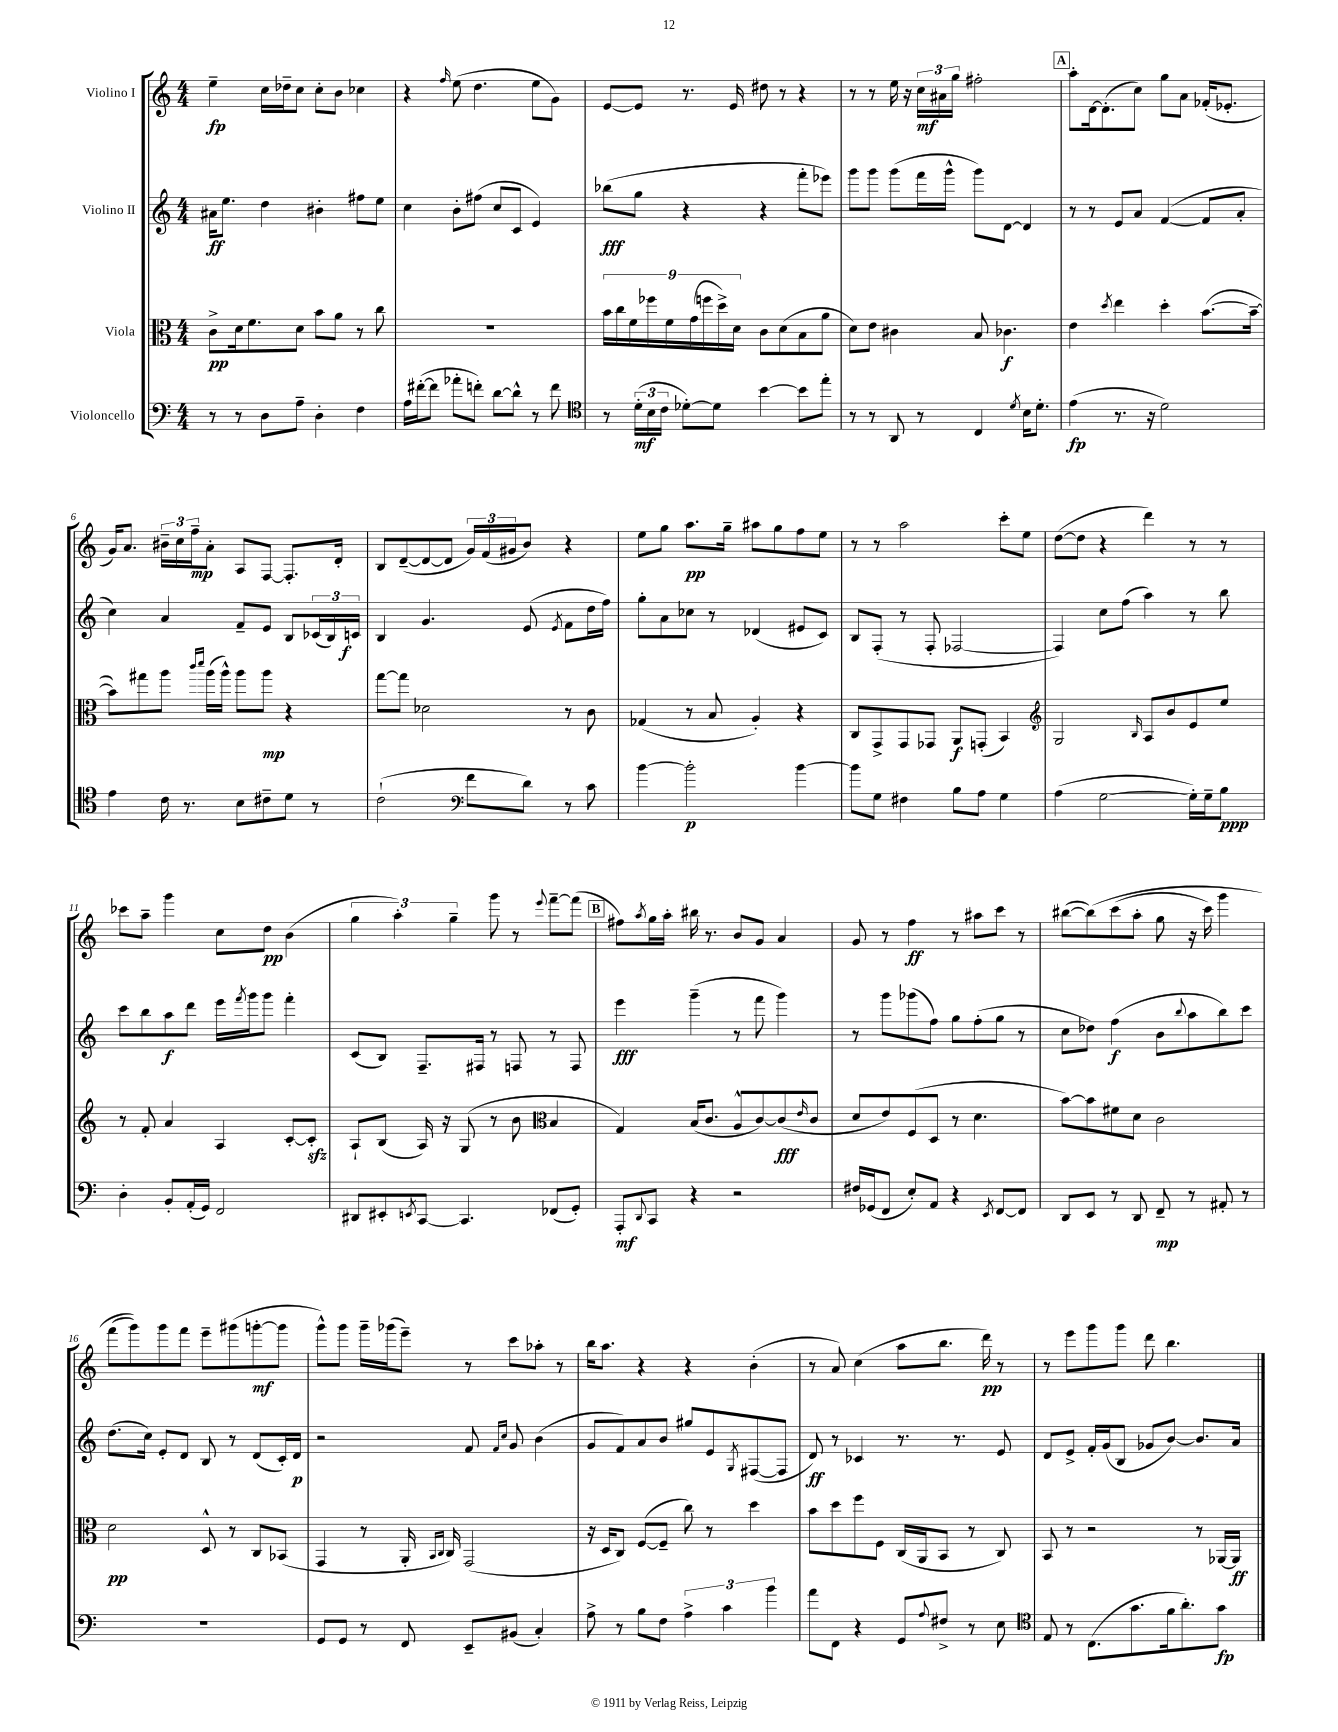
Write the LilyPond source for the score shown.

<<
\new StaffGroup <<
\new Staff = "s0" \with { instrumentName = "Violino I" } {
    \clef treble \key c \major \numericTimeSignature \time 4/4
    e''4--\fp c''16 des''16-- c''8 c''8-. b'8 ces''4 |
    r4 \grace { f''16 } e''8( d''4. e''8 g'8) |
    e'8~ e'8 r8. e'16 dis''8 r8 r4 |
    r8 r8 e''16 r16 \tuplet 3/2 { c''16\mf ais'16 g''16 } fis''2-. |
    \mark \markup { \box "A" } a''8-. d'16~ d'8.-.( c''8) g''8 a'8 fes'16-.( ees'8.-. |
    g'16) a'8. \tuplet 3/2 { bis'16-- c''16 f''16--\mp } a'8-. a8 f8~ f8.-. d'16-. |
    b8 d'8~--( d'8~ d'8 \tuplet 3/2 { g'16) f'16( gis'16 } b'8) r4 |
    e''8 g''8 a''8.\pp g''16-- ais''8 g''8 f''8 e''8 |
    r8 r8 a''2 c'''8-. e''8 |
    d''8~( d''8 r4 d'''4) r8 r8 |
    ces'''8 a''8-- g'''4 c''8 d''8\pp b'4( |
    \tuplet 3/2 { g''4 a''4-.) g''4-- } g'''8 r8 \appoggiatura { e'''8 } f'''8~-- f'''8( |
    \mark \markup { \box "B" } fis''8) \acciaccatura { a''8 } g''16 a''16-. bis''16 r8. b'8 g'8 a'4 |
    g'8 r8 f''4\ff r8 ais''8 c'''8 r8 |
    bis''8~( bis''8)\( c'''8( a''8-. g''8 r16 c'''16) g'''4 |
    f'''8( g'''8)\) g'''8 f'''8 e'''8-- gis'''8( g'''8~-.\mf g'''8 |
    g'''8-^) g'''8 g'''16-- ges'''16( e'''8--) r8 c'''8 aes''8-. r8 |
    b''16 a''8. r4 r4 b'4-.( |
    r8 a'8) c''4( a''8 b''8. d'''16\pp) r8 |
    r8 e'''8 g'''8 g'''8 d'''8 b''4. \bar "|." |
}
\new Staff = "s1" \with { instrumentName = "Violino II" } {
    \clef treble \key c \major \numericTimeSignature \time 4/4
    ais'16\ff e''8. d''4 bis'4-. fis''8 e''8 |
    c''4 b'8-. fis''8( c''8 c'8 e'4) |
    bes''8\fff( g''8 r4 r4 f'''8-. ees'''8) |
    g'''8 g'''8 g'''8( f'''16 g'''16-^ g'''8) d'8~ d'4 |
    \mark \markup { \box "A" } r8 r8 e'8 a'8 f'4~( f'8 a'8-. |
    c''4) a'4 f'8-- e'8 b8 \tuplet 3/2 { ces'16( b16) c'16\f } |
    b4 g'4. e'8( \acciaccatura { e'8 } f'8 d''16 f''16) |
    g''8-. a'8 ces''8 r8 des'4( eis'8 c'8) |
    b8 f8-.( r8 f8-. fes2~ |
    fes4) c''8 f''8( a''4) r8 b''8 |
    c'''8 b''8 a''8\f d'''8 e'''16 \acciaccatura { f'''8 } g'''16 g'''8 f'''4-. |
    c'8( b8) f8.-- fis16 r8 f8 r8 f8 |
    \mark \markup { \box "B" } e'''4\fff g'''4--( r8 f'''8 g'''4) |
    r8 g'''8 ges'''8( f''8) g''8 f''8-.( g''8 r8 |
    c''8 des''8) f''4\f( b'8 \appoggiatura { b''8 } a''8 b''8) c'''8 |
    d''8.( c''16) e'8-. d'8 b8 r8 d'8( c'16-.) d'16\p |
    r2 f'8 \grace { f'16 c''16 } g'8 b'4( |
    g'8 f'8) a'8 b'8 gis''8 e'8 \acciaccatura { g8 } fis8~( fis8 |
    d'8\ff) r8 ces'4 r8. r8. e'8 |
    d'8 e'8-> f'16-. g'16( b8 ges'8 b'8~) b'8. a'16 \bar "|." |
}
\new Staff = "s2" \with { instrumentName = "Viola" } {
    \clef alto \key c \major \numericTimeSignature \time 4/4
    c'8->\pp d'16 f'8. d'8 b'8 a'8 r8 c''8 |
    R1 |
    \tuplet 9/8 { b'16 c''16 f'16 fes''16 f'16 g'16( f''16 d''16->) d'16 } c'8 d'8( b8 a'8 |
    d'8) e'8 cis'4 b8 ces'4.\f |
    \mark \markup { \box "A" } e'4 \acciaccatura { d''8 } e''4 d''4-. b'8.~( b'16~-- |
    b'8) gis''8 a''8 \grace { c'''16 d'''16 } a''16( a''16-^) a''8 a''8\mp r4 |
    g''8~ g''8 des'2 r8 c'8 |
    ges4( r8 b8 a4-.) r4 |
    c8 g,8-> g,8 ges,8 a,8\f g,8-.( b,4) |
    \clef treble g2 \grace { b16 } a8 b'8 e'8 e''8 |
    r8 f'8-. a'4 a4 c'8~-. c'8-.\sfz |
    a8-! b8( a16) r16 g8( r8 b'8 \clef alto b4 |
    \mark \markup { \box "B" } g4) b16( c'8. a8-^ c'8~) c'8\fff( \grace { e'16 } c'8 |
    d'8 e'8) f8( d8 r8 d'4. |
    b'8~) b'8 fis'8 d'8 c'2 |
    d'2\pp d8-^ r8 c8 bes,8( |
    g,4 r8 a,16-. \grace { b,16 c16 } c16) g,2( |
    r16 d16 c8) f8~( f8-- c''8) r8 d''4 |
    b'8 d''8 f''8 f8 c16( a,16 b,8 r8 c8) |
    b,8 r8 r2 r8 aes,16~ aes,16\ff \bar "|." |
}
\new Staff = "s3" \with { instrumentName = "Violoncello" } {
    \clef bass \key c \major \numericTimeSignature \time 4/4
    r8 r8 d8 a8-- d4-. f4 |
    a16 fis'16~-.( fis'8 aes'8-. f'8-.) d'8~ d'8-^ r8 f'8 |
    \clef tenor r8 \tuplet 3/2 { d'16-.\mf( b16 c'16 } des'8~-.) des'8 b'4~ b'8 e''8-. |
    r8 r8 a,8 r8 c4 \acciaccatura { d'8 } b16 d'8.-. |
    \mark \markup { \box "A" } e'4\fp( r8. r16 d'2) |
    e'4 c'16 r8. b8 cis'8-- d'8 r8 |
    c'2-!( \clef bass f'8 d'8) r8 c'8 |
    b'4~ b'2-.\p b'4~ |
    b'8 g8 fis4 b8 a8 g4 |
    a4( g2~ g16-.) g16-- b8\ppp |
    d4-. b,8-. a,16-.( g,16) f,2 |
    dis,8 eis,8-. \acciaccatura { e,8 } c,8~ c,4. fes,8( g,8-.) |
    \mark \markup { \box "B" } a,,8-.\mf \appoggiatura { d,8 } c,8 r4 r2 |
    fis16 ges,16( f,8 e8-.) a,8 r4 \acciaccatura { e,8 } f,8~ f,8 |
    d,8 e,8 r8 d,8 f,8--\mp r8 ais,8-. r8 |
    R1 |
    g,8 g,8 r8 f,8 e,8-- bis,8( c4-.) |
    a8-> r8 b8 f8 \tuplet 3/2 { a4-> c'4 b'4 } |
    a'8 f,8 r4 g,8 \appoggiatura { a8 } fis8-> r8 e8 |
    \clef tenor e8 r8 c8.( g'8. f'16 a'8.-.) g'8\fp \bar "|." |
}
>>
>>
